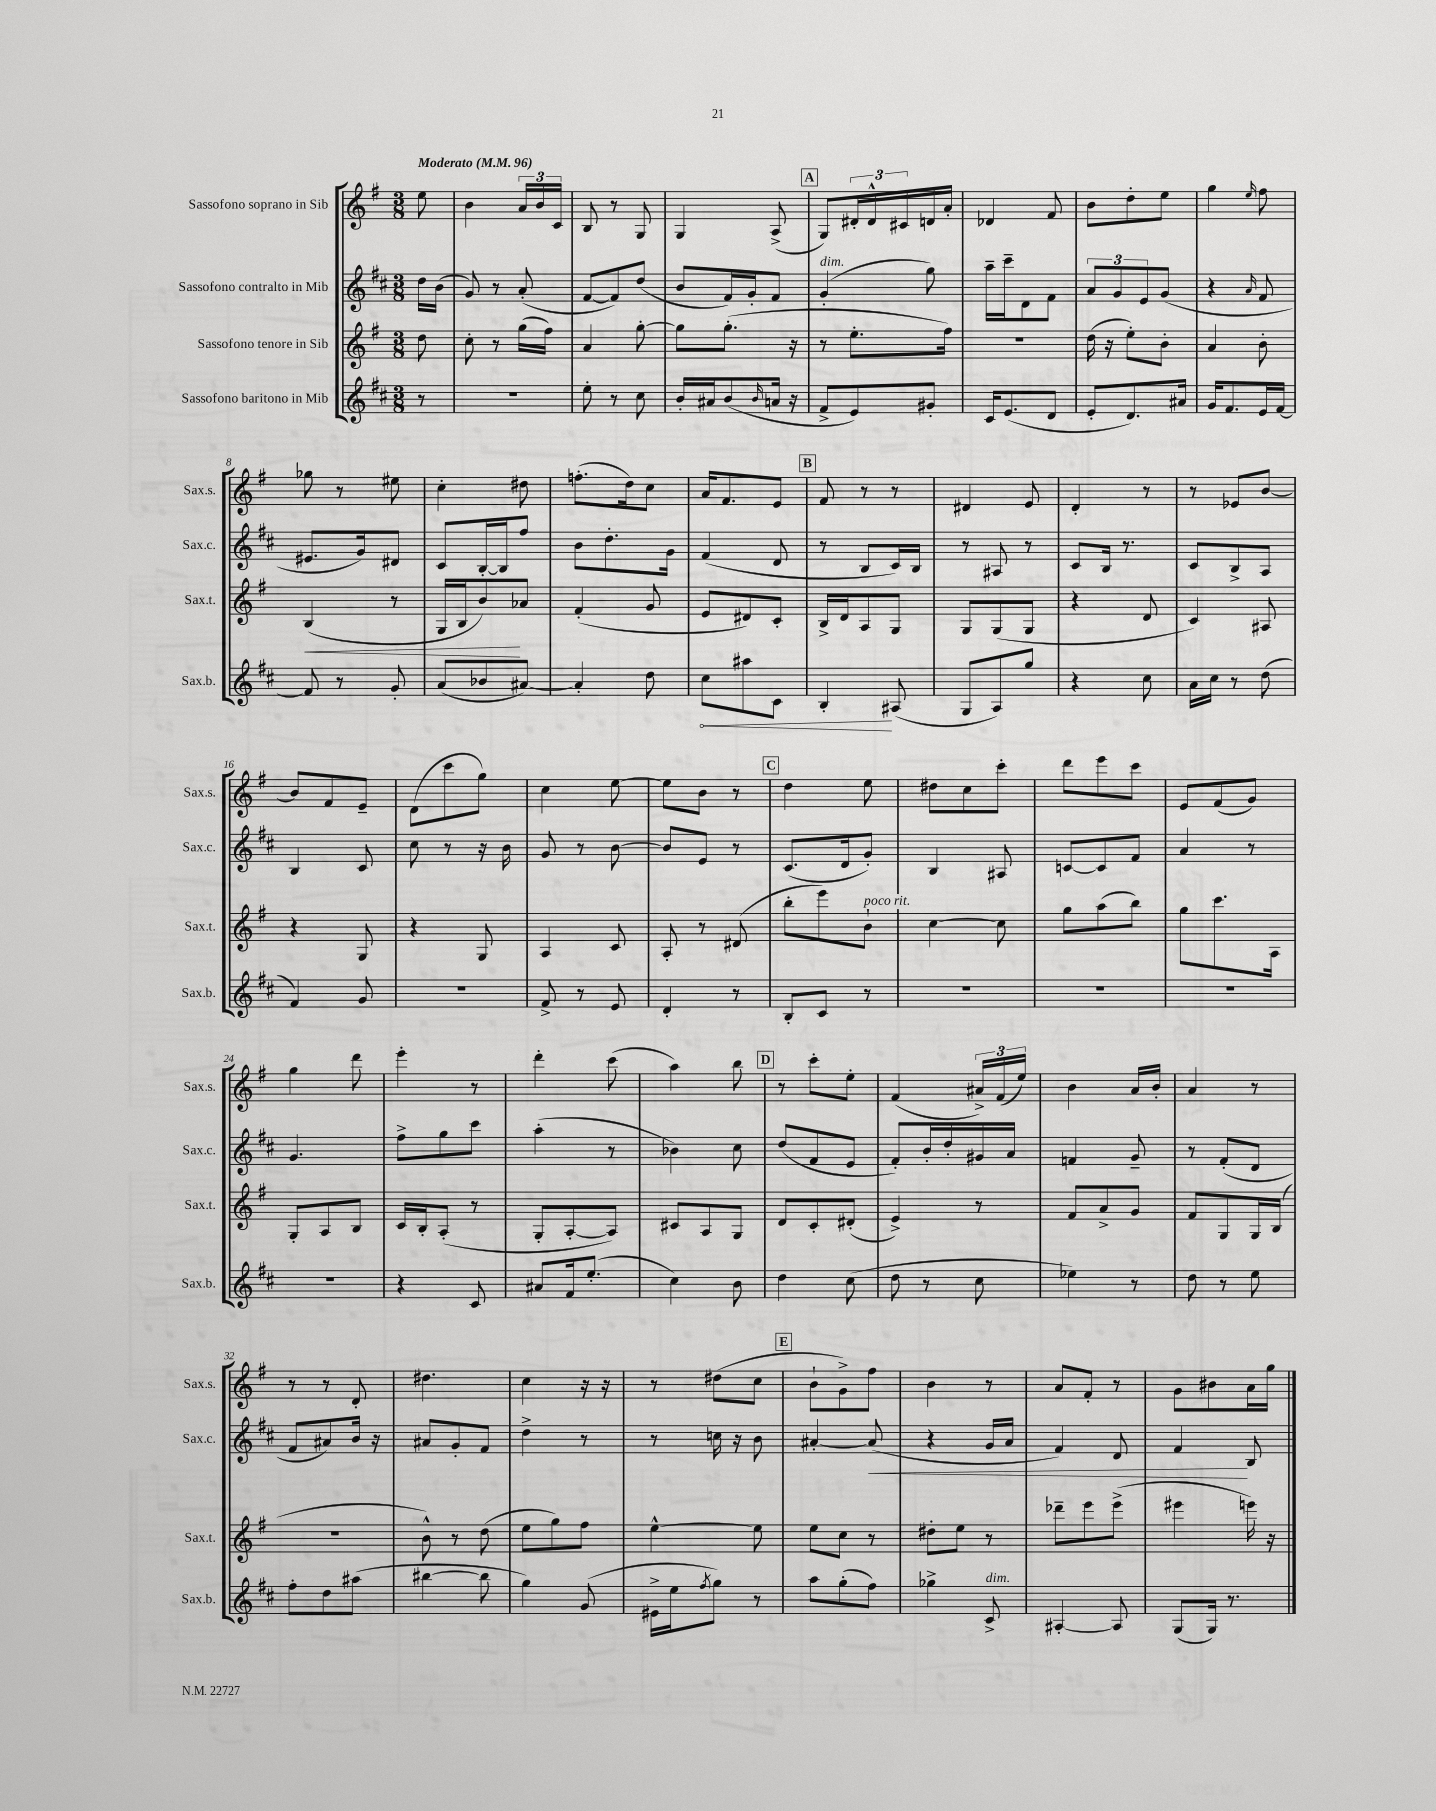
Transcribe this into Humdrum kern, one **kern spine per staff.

**kern	**dynam	**kern	**dynam	**kern	**dynam	**kern
*part4	*part4	*part3	*part3	*part2	*part2	*part1
*staff4	*staff4	*staff3	*staff3	*staff2	*staff2	*staff1
*I"Sassofono baritono in Mib	*	*I"Sassofono tenore in Sib	*	*I"Sassofono contralto in Mib	*	*I"Sassofono soprano in Sib
*I'Sax.b.	*	*I'Sax.t.	*	*I'Sax.c.	*	*I'Sax.s.
*clefG2	*	*clefG2	*	*clefG2	*	*clefG2
*k[f#c#]	*	*k[f#]	*	*k[f#c#]	*	*k[f#]
*M3/8	*	*M3/8	*	*M3/8	*	*M3/8
*MM96	*	*MM96	*	*MM96	*	*MM96
=	=	=	=	=	=	=
!	!	!	!	!	!	!LO:TX:a:B:t=Moderato
8r	.	8dd\	.	16dd\LL	.	8ee\
.	.	.	.	(16b\JJ	.	.
=1	=1	=1	=1	=1	=1	=1
4.r	.	8cc'\	.	8g/)	.	4b\
.	.	8r	.	8r	.	.
.	.	(16gg\LL	.	(8a'/	.	24a/LL
.	.	.	.	.	.	24b/
.	.	16ff#\JJ)	.	.	.	.
.	.	.	.	.	.	24c/JJ
=2	=2	=2	=2	=2	=2	=2
8ee'\	.	4a/	.	[8f#/L	.	8B/
8r	.	.	.	8f#/])	.	8r
8cc#\	.	[8gg'\	.	(8dd/J	.	8G/
=3	=3	=3	=3	=3	=3	=3
16b'/LL	.	8gg\L]	.	8b/L	.	4G/
16a#X/J	.	.	.	.	.	.
(8b/	.	(8.gg'\J	.	16f#/L)	.	.
.	.	.	.	16g'/J	.	.
16qqb/	.	.	.	.	.	.
16an/Jk	.	.	.	8f#/J	.	(8A^/
16r	.	16r	.	.	.	.
!!LO:REH:place=s1:t=A
=4	=4	=4	=4	=4	=4	=4
!	!	!	!	!LO:TX:a:i:t=dim.	!	!
8f#^/L	.	8r	.	(4g'/	.	8G/L)
8e/)	.	8.ee'\L	.	.	.	24d#X'/L
.	.	.	.	.	.	24d#^^/
.	.	.	.	.	.	24c#X/
8g#X'/J	.	.	.	8gg\)	.	16dn/
.	.	16ff#\Jk)	.	.	.	16a'/JJ
=5	=5	=5	=5	=5	=5	=5
16c#/KL	.	4.r	.	16aa~\LL	.	4d-X/
(8.e/	.	.	.	16ccc#~\J	.	.
.	.	.	.	8d\	.	.
8d/J	.	.	.	8f#\J	.	8f#/
=6	=6	=6	=6	=6	=6	=6
8e'/L	.	(16dd\	.	12a/L	.	8b\L
.	.	16r	.	.	.	.
.	.	.	.	12g/	.	.
8.d/)	.	8ee'\L)	.	.	.	8dd'\
.	.	.	.	12e/	.	.
.	.	8b'\J	.	(8g/J	.	8ee\J
16a#X/Jk	.	.	.	.	.	.
=7	=7	=7	=7	=7	=7	=7
16g/KL	.	4a/	.	4r	.	4gg\
8.f#/	.	.	.	.	.	.
.	.	.	.	16qqa/	.	16qqee/
16e/L	.	8b'\	.	8f#/	.	8ff#\
[16f#/JJ	.	.	.	.	.	.
!!LO:LB:g=z
=8	=8	=8	=8	=8	=8	=8
!	!	!	!LO:HP:b	!	!	!
8f#/]	.	(4B/	<	8.e#X/L	.	8gg-X\
8r	.	.	.	.	.	8r
.	.	.	.	16g/k)	.	.
8g'/	.	8r	.	8d#X/J	.	8ee#X\
=9	=9	=9	=9	=9	=9	=9
(8a/L	.	16G/LL	.	8c#/L	.	4cc'\
.	.	16B/J	.	.	.	.
8b-X/	.	8b/)	.	[16B'/L	.	.
.	.	.	.	16B/J]	.	.
[8a#X/J)	.	8a-X/J	[	8ff#/J	.	8dd#X\
=10	=10	=10	=10	=10	=10	=10
4a#'/]	.	(4f#'/	.	8b\L	.	(8.ffn'\L
.	.	.	.	8.dd'\	.	.
.	.	.	.	.	.	16dd\k)
8dd\	.	8g/	.	.	.	8cc\J
.	.	.	.	16g\Jk	.	.
=11	=11	=11	=11	=11	=11	=11
!	!LO:HP:b	!	!	!	!	!
8cc#\L	<	8e/L	.	(4f#/	.	16a/KL
.	.	.	.	.	.	8.f#/
8aa#X\	.	8d#X/)	.	.	.	.
8c#\J	.	8c'/J	.	8d/	.	8e/J
!!LO:REH:place=s1:t=B
=12	=12	=12	=12	=12	=12	=12
4B'/	.	16B^/LL	.	8r	.	8f#/
.	.	16d/J	.	.	.	.
.	.	8A/	.	8B/L	.	8r
(8A#X/	[	8G/J	.	16c#/L)	.	8r
.	.	.	.	16B/JJ	.	.
=13	=13	=13	=13	=13	=13	=13
8G/L	.	8G/L	.	8r	.	4d#X/
8A/)	.	(8G/	.	8A#X/	.	.
8gg/J	.	8G/J	.	8r	.	8e/
=14	=14	=14	=14	=14	=14	=14
4r	.	4r	.	8c#/L	.	4d'/
.	.	.	.	16B/Jk	.	.
.	.	.	.	8.r	.	.
8cc#\	.	8d/	.	.	.	8r
=15	=15	=15	=15	=15	=15	=15
16a\LL	.	4c/)	.	8c#/L	.	8r
16cc#\JJ	.	.	.	.	.	.
8r	.	.	.	8B^/	.	8e-X/L
(8dd\	.	8A#X/	.	8A/J	.	[8b/J
!!LO:LB:g=z
=16	=16	=16	=16	=16	=16	=16
4f#/)	.	4r	.	4B/	.	8b/L]
.	.	.	.	.	.	8f#/
8g/	.	8G/	.	8c#/	.	8e~/J
=17	=17	=17	=17	=17	=17	=17
4.r	.	4r	.	8cc#\	.	(8d\L
.	.	.	.	8r	.	8ccc\
.	.	8G/	.	16r	.	8gg\J)
.	.	.	.	16b\	.	.
=18	=18	=18	=18	=18	=18	=18
8f#^/	.	4A/	.	8g/	.	4cc\
8r	.	.	.	8r	.	.
8e/	.	8c/	.	[8b\	.	[8ee\
=19	=19	=19	=19	=19	=19	=19
4d'/	.	8A'/	.	8b/L]	.	8ee\L]
.	.	8r	.	8e/J	.	8b\J
8r	.	(8d#X/	.	8r	.	8r
!!LO:REH:place=s1:t=C
=20	=20	=20	=20	=20	=20	=20
8B'/L	.	8bb'\L	.	(8.c#/L	.	4dd\
8c#/J	.	8eee\)	.	.	.	.
.	.	.	.	16d/k	.	.
!	!	!LO:TX:a:i:t=poco rit.	!	!	!	!
8r	.	8b`\J	.	8g'/J)	.	8ee\
=21	=21	=21	=21	=21	=21	=21
4.r	.	[4cc\	.	4B/	.	8dd#X\L
.	.	.	.	.	.	8cc\
.	.	8cc\]	.	8A#X/	.	8ccc'\J
=22	=22	=22	=22	=22	=22	=22
4.r	.	8gg\L	.	[8cn/L	.	8ddd\L
.	.	(8aa\	.	8c/]	.	8eee\
.	.	8bb\J)	.	8f#/J	.	8ccc\J
=23	=23	=23	=23	=23	=23	=23
4.r	.	8gg\L	.	4a/	.	8e/L
.	.	8.ccc\	.	.	.	(8f#/
.	.	.	.	8r	.	8g/J)
.	.	16A\Jk	.	.	.	.
!!LO:LB:g=z
=24	=24	=24	=24	=24	=24	=24
4.r	.	8G'/L	.	4.g/	.	4gg\
.	.	8A/	.	.	.	.
.	.	8B/J	.	.	.	8ddd\
=25	=25	=25	=25	=25	=25	=25
4r	.	16c/LL	.	8ff#^\L	.	4eee'\
.	.	16B'/J	.	.	.	.
.	.	(8A'/J	.	8gg\	.	.
8c#/	.	8r	.	8ccc#\J	.	8r
=26	=26	=26	=26	=26	=26	=26
8a#X/L	.	8G'/L	.	(4aa'\	.	4ddd'\
16f#/k	.	[8A'/	.	.	.	.
(8.ee'/J	.	.	.	.	.	.
.	.	8A/J])	.	8r	.	(8ccc\
=27	=27	=27	=27	=27	=27	=27
4cc#\)	.	8c#X/L	.	4b-X\)	.	4aa\)
.	.	8A/	.	.	.	.
8b\	.	8G/J	.	8cc#\	.	8bb\
!!LO:REH:place=s1:t=D
=28	=28	=28	=28	=28	=28	=28
4dd\	.	8d/L	.	(8dd/L	.	8r
.	.	8c'/	.	8f#/	.	8ccc'\L
(8cc#\	.	(8d#X'/J	.	8e/J	.	8ee'\J
=29	=29	=29	=29	=29	=29	=29
8dd\	.	4e^/)	.	8f#'/L)	.	(4f#/
8r	.	.	.	16b'/L	.	.
.	.	.	.	16dd'/	.	.
8cc#\	.	8r	.	16g#X/	.	24a#X^/LL)
.	.	.	.	.	.	(24f#/
.	.	.	.	16a/JJ	.	.
.	.	.	.	.	.	24ee/JJ)
=30	=30	=30	=30	=30	=30	=30
4ee-X\)	.	8f#/L	.	4fn/	.	4b\
.	.	8a^/	.	.	.	.
8r	.	8g/J	.	8g~/	.	16a/LL
.	.	.	.	.	.	16b'/JJ
=31	=31	=31	=31	=31	=31	=31
8dd\	.	8f#/L	.	8r	.	4a/
8r	.	8G/	.	(8f#'/L	.	.
8ee\	.	16G/L	.	8d/J	.	8r
.	.	(16B/JJ	.	.	.	.
!!LO:LB:g=z
=32	=32	=32	=32	=32	=32	=32
8ff#'\L	.	4.r	.	8f#/L	.	8r
8dd\	.	.	.	8a#X/)	.	8r
(8aa#X\J	.	.	.	16b/Jk	.	8d'/
.	.	.	.	16r	.	.
=33	=33	=33	=33	=33	=33	=33
[4bb#X\	.	8b^^\)	.	8a#X/L	.	4.dd#X\
.	.	8r	.	8g'/	.	.
8bb#\]	.	(8dd\	.	8f#/J	.	.
=34	=34	=34	=34	=34	=34	=34
4gg\)	.	8ee\L	.	4dd^\	.	4cc\
.	.	8gg\)	.	.	.	.
(8g/	.	8ff#\J	.	8r	.	16r
.	.	.	.	.	.	16r
=35	=35	=35	=35	=35	=35	=35
16e#X^\LL	.	[4ee^^\	.	8r	.	8r
16ee\J	.	.	.	.	.	.
8qff#/	.	.	.	.	.	.
8gg\J)	.	.	.	16ccn\	.	(8dd#X\L
.	.	.	.	16r	.	.
8r	.	8ee\]	.	8b\	.	8cc\J
!!LO:REH:place=s1:t=E
=36	=36	=36	=36	=36	=36	=36
8aa\L	.	8ee\L	.	[4a#X'/	.	8b`\L
(8gg'\	.	8cc\J	.	.	.	8g^\)
!	!	!	!	!	!LO:HP:b	!
8ff#\J)	.	8r	.	(8a#/]	<	8ff#\J
=37	=37	=37	=37	=37	=37	=37
4gg-X^\	.	8dd#X'\L	.	4r	.	4b\
.	.	8ee\J	.	.	.	.
!LO:TX:a:i:t=dim.	!	!	!	!	!	!
8c#^/	.	8r	.	16g/LL	.	8r
.	.	.	.	16a/JJ	.	.
=38	=38	=38	=38	=38	=38	=38
[4A#X'/	.	8ddd-X~\L	.	4f#/)	.	8a/L
.	.	8eee\	.	.	.	8f#'/J
8A#/]	.	(8eee^\J	.	8d/	.	8r
=39	=39	=39	=39	=39	=39	=39
(8G/L	.	4eee#X\	.	4f#/	.	8g\L
16G/Jk)	.	.	.	.	.	8b#X\
8.r	.	.	.	.	.	.
.	.	16eeen\)	.	8B/	[	16a\L
.	.	16r	.	.	.	16gg\JJ
==	==	==	==	==	==	==
*-	*-	*-	*-	*-	*-	*-
